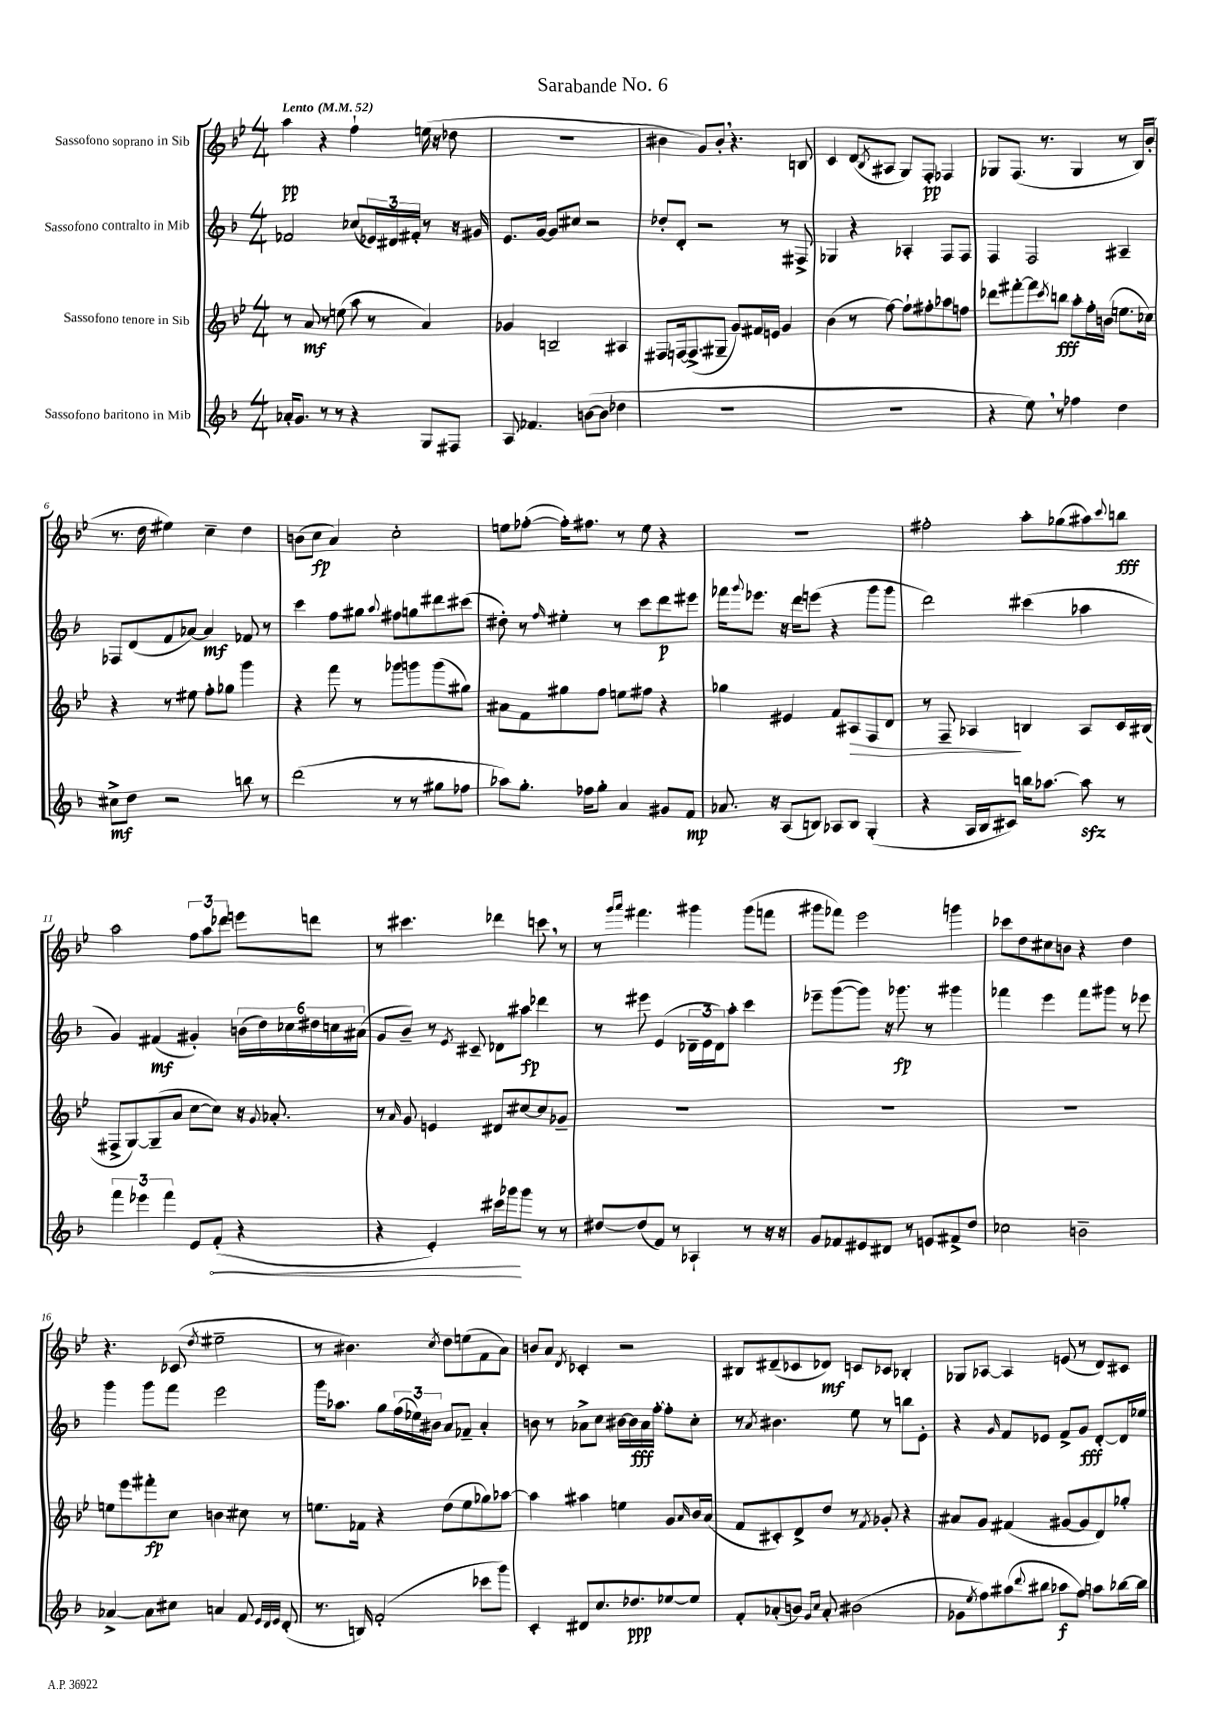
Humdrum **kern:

**kern	**kern	**kern	**kern
*staff4	*staff3	*staff2	*staff1
*clefG2	*clefG2	*clefG2	*clefG2
*k[b-]	*k[b-e-]	*k[b-]	*k[b-e-]
*M4/4	*M4/4	*M4/4	*M4/4
*MM52	*MM52	*MM52	*MM52
16a-'/LK	8r	2f-/	4aa\
8.g/J	.	.	.
.	8a/	.	.
8r	8r	.	4r
8r	(8ee\	.	.
4r	8aa\	(8cc-/L	4ff`\
.	8r	24e-/L)	.
.	.	24d#/	.
.	.	24f#'/JJ	.
8G/L	4a/)	8r	(16ee\
.	.	.	16r
8F#/J	.	16r	8dd-\
.	.	16g#/	.
=	=	=	=
8A/	4g-/	8.e/L	1r
4.f-/	.	.	.
.	.	[16g/Jk	.
.	2B~/	8g/]L	.
.	.	8cc#/J	.
([8b\L	.	2r	.
8b\]J	.	.	.
4dd-\	4A#/	.	.
=	=	=	=
1r	8F#/L	8dd-'/L	4b#\
.	[16F/k	8d'/J	.
.	(8.F^/]	.	.
.	.	2r	8g/L)
.	8G#~/J	.	8b#'/J
.	8g/L)	.	4.r
.	16f#/L	.	.
.	16e/JJ	.	.
.	4g/	8r	.
.	.	8F#^/	8B/
=	=	=	=
1r	(4b-\	4G-/	4c/
.	8r	4r	(8d/L
.	.	.	8qB-/
.	[8ff\)	.	8A#/J
.	8ff`\]L	4A-'/	8G/L)
.	8ff#'\	.	8F'/J
.	8aa-\	8F/L	4F-/
.	8ff\J	8F/J	.
=	=	=	=
4r	8ddd-\L	4F/	8G-/L
.	[8fff#'\	.	(8.F/J
8ee\)	8fff#\]	2F/	.
.	.	.	8.r
.	8qccc/	.	.
8r	8bb\J	.	.
4ff-\	8aa'\L	.	4G-/
.	16ff'\L	.	.
.	(16b\JJ	.	.
4dd\	8.ee\L	4A#~/	8r
.	.	.	16B-/LL)
.	16cc-\Jk)	.	(16b-'/JJ
=	=	=	=
8cc#^\L	4r	8F-/L	8.r
8dd\J	.	(8d/	.
.	.	.	16dd\
2r	8r	8f/	4ee#\)
.	8ee#\	[8a-/J)	.
.	8ff'\L	4a-/]	4cc~\
.	8gg-\J	.	.
8bb\	4ggg\	8f-/	4dd\
8r	.	8r	.
=	=	=	=
(2ddd\	4r	4ccc\	(8b\L
.	.	.	8cc\J
.	8fff\	8ff\L	4a/)
.	8r	8gg#\J	.
.	.	8qqaa/	.
8r	8ggg-\L	8ff#\L	2cc'\
8r	8ggg\	8gg\	.
8gg#\L	(8ggg\	8ddd#\	.
8ff-\J	8gg#\J)	(8ccc#\J	.
=	=	=	=
8aa-\L)	8a#\L	8dd#'\)	8ee\L
8.gg'\J	8f\	8r	([8ff-'\J
.	.	16qqff/	.
.	8gg#\	4ee#'\	16ff-'\]LK)
16ff-\LK	.	.	8.ff#\J
8gg'\J	8ff\J	.	.
4a/	8ee\L	8r	8r
.	8ff#\J	8ccc\L	8ee\
8g#/L	4r	8ddd\	4r
8f/J	.	8eee#\J	.
=	=	=	=
8.a-/	4gg-\	16fff-\LK	1r
.	.	8qqggg/	.
.	.	8.eee-\J	.
16r	.	.	.
(8A/L	4e#/	16r	.
.	.	16ddd\LK	.
8B/J)	.	(8eee\J	.
8A-/L	8f/L	4r	.
8B/J	8A#/	.	.
(4G'/	8F/	8ggg\L	.
.	8d/J	8ggg\J	.
=	=	=	=
4r	8r	2ddd\)	2ff#'\
.	8F~/	.	.
16A/LL	4A-/	.	.
16B-/J	.	.	.
8c#/J)	.	.	.
16bb\LK	4B/	(4ccc#\	8aa'\L
[8.aa-\J	.	.	.
.	.	.	(8gg-\
8aa-\]	8A-/L	4aa-\	8aa#\)
.	.	.	8qqccc/
8r	16c/L	.	8bb\J
.	(16B#/JJ	.	.
=	=	=	=
6fff\	8F#^/L	4g/)	2aa\
.	[8G/)	.	.
6eee-\	.	.	.
.	(8G~/]	(4f#/	.
6fff\	.	.	.
.	8a/J	.	.
8e/L	[8cc\L	4g#'/)	12ff\L
.	.	.	12aa\
(8f'/J	8cc\]J)	.	.
.	.	.	12ddd-\J
4r	16r	(24b\LL	8eee\L
.	.	24dd\)	.
.	8qqg/	.	.
.	8.a-'/	.	.
.	.	24cc-\	.
.	.	24dd#\	8ddd\J
.	.	24cc\	.
.	.	(24a#\JJ	.
=	=	=	=
4r	8r	8g/L	8r
.	16qqa/	.	.
.	8g/	8b-~/J)	4.ccc#\
4e'/)	4e/	8r	.
.	.	8qe/	.
.	.	8c#~/	.
16ccc#\LL	8d#/L	8d-\L	4ddd-\
16ggg-\J	.	.	.
8ggg-\J	[8cc#/	8aa#\J	.
8r	8cc#/]	4ddd-\	8ccc\
8r	8g-~/J	.	8r
=	=	=	=
[8dd#/L	1r	8r	8r
.	.	.	16qqggg/LL
.	.	.	16qqaaa/JJ
(8dd#/]	.	8eee#\	4.fff#\
8f/J)	.	(4e/	.
8r	.	.	.
4A-`/	.	24d-~\LL	4ggg#\
.	.	24e\	.
.	.	24d-\J)	.
.	.	8aa'\J	.
8r	.	4ccc\	(8ggg#\L
16r	.	.	8fff\J
16r	.	.	.
=	=	=	=
8g/L	1r	8eee-~\L	8ggg#\L
8f-/	.	([8ggg\	8fff-\J)
8e#/	.	8ggg\]J)	2eee-\
8d#/J	.	16r	.
.	.	8.ggg-\	.
8r	.	.	.
8e/L	.	8r	.
8f#^/	.	4ggg#\	4ggg\
8dd/J	.	.	.
=	=	=	=
2cc-\	1r	4fff-\	8ccc-\L
.	.	.	8dd\
.	.	4eee\	8cc#\
.	.	.	8b\J
2b~\	.	8fff-\L	4r
.	.	8ggg#\J	.
.	.	8r	4dd\
.	.	8eee-\	.
=	=	=	=
[4a-^/	8ee\L	4ggg\	4.r
.	8eee-\	.	.
8a-\]L	8fff#'\	8ggg\L	.
8cc#\J	8cc\J	8fff\J	(8c-/
.	.	.	8qdd/
4a/	4b\	2eee\	2ee#~\
8f/	8cc#\	.	.
32qqe/LLL	.	.	.
32qqd/	.	.	.
32qqe/JJJ	.	.	.
(8d'/	8r	.	.
=	=	=	=
8.r	8.ee\L	16ggg\LK	8r
.	.	8.aa-\J	.
.	.	.	4.b#\)
16B/)	16f-\Jk	.	.
(2f'/	4r	8gg\L	.
.	.	(24ff\L	.
.	.	24ee-\)	.
.	.	24b#\JJ	.
.	.	.	8qcc/
.	(8dd\L	8a/L	8dd\L
.	8ee\	8f-~/J	(8ee\
8ccc-\L	8gg-\)	4a'/	8f\
8ggg\J)	[8aa-\J	.	8a\J)
=	=	=	=
4c'/	4aa-\]	8b\	8b/L
.	.	8r	8a/J
.	.	.	8qd/
8d#/L	4aa#\	8a-^\L	4c-'/
8.cc/	.	8cc\J	.
.	4ee\	[16b#\LL	2r
8.dd-/	.	16b#\]	.
.	.	16a-\	.
.	.	[16ff'\JJ	.
[8ee-/	8g/L	8ff'\]L	.
.	16qqa/	.	.
8ee-/]J	16b-/L	8cc'\J	.
.	(16a/JJ	.	.
=	=	=	=
8f'/L	8f/L	8r	8B#/L
.	.	8qa/	.
(8a-'/	8c#'/)	4.b#\	(8d#~/
8b/J)	8d^/	.	8c-/
16qqg/LL	.	.	.
16qqcc/JJ	.	.	.
8a-'/	8dd/J	.	8d-/J)
(2b#\	8r	8ee\	8c/L
.	8qf/	.	.
.	8g-'/	8r	8c-/J
.	4r	8bb\L	4B-'/
.	.	8e'\J	.
=	=	=	=
8g-\L	8a#/L	4r	8G-/L
8qee/	.	.	.
8ff\)	8g/J	.	[8A-/J
.	.	16qqg/	.
(8aa#\	(4f#/	8f/L	4A-/]
8qqddd/	.	.	.
8bb#\J	.	8e-/J	.
8aa-\L	[8g#/L	8f^/L	(8e/
8ff\J)	8g#/]	8g/J	8r
8aa\L	8d/)	[8d'/L	8d/L)
[16bb-\L	8gg-'/J	16d/]L	8c#/J
16bb-\]JJ	.	16ee-/JJ	.
==	==	==	==
*-	*-	*-	*-
